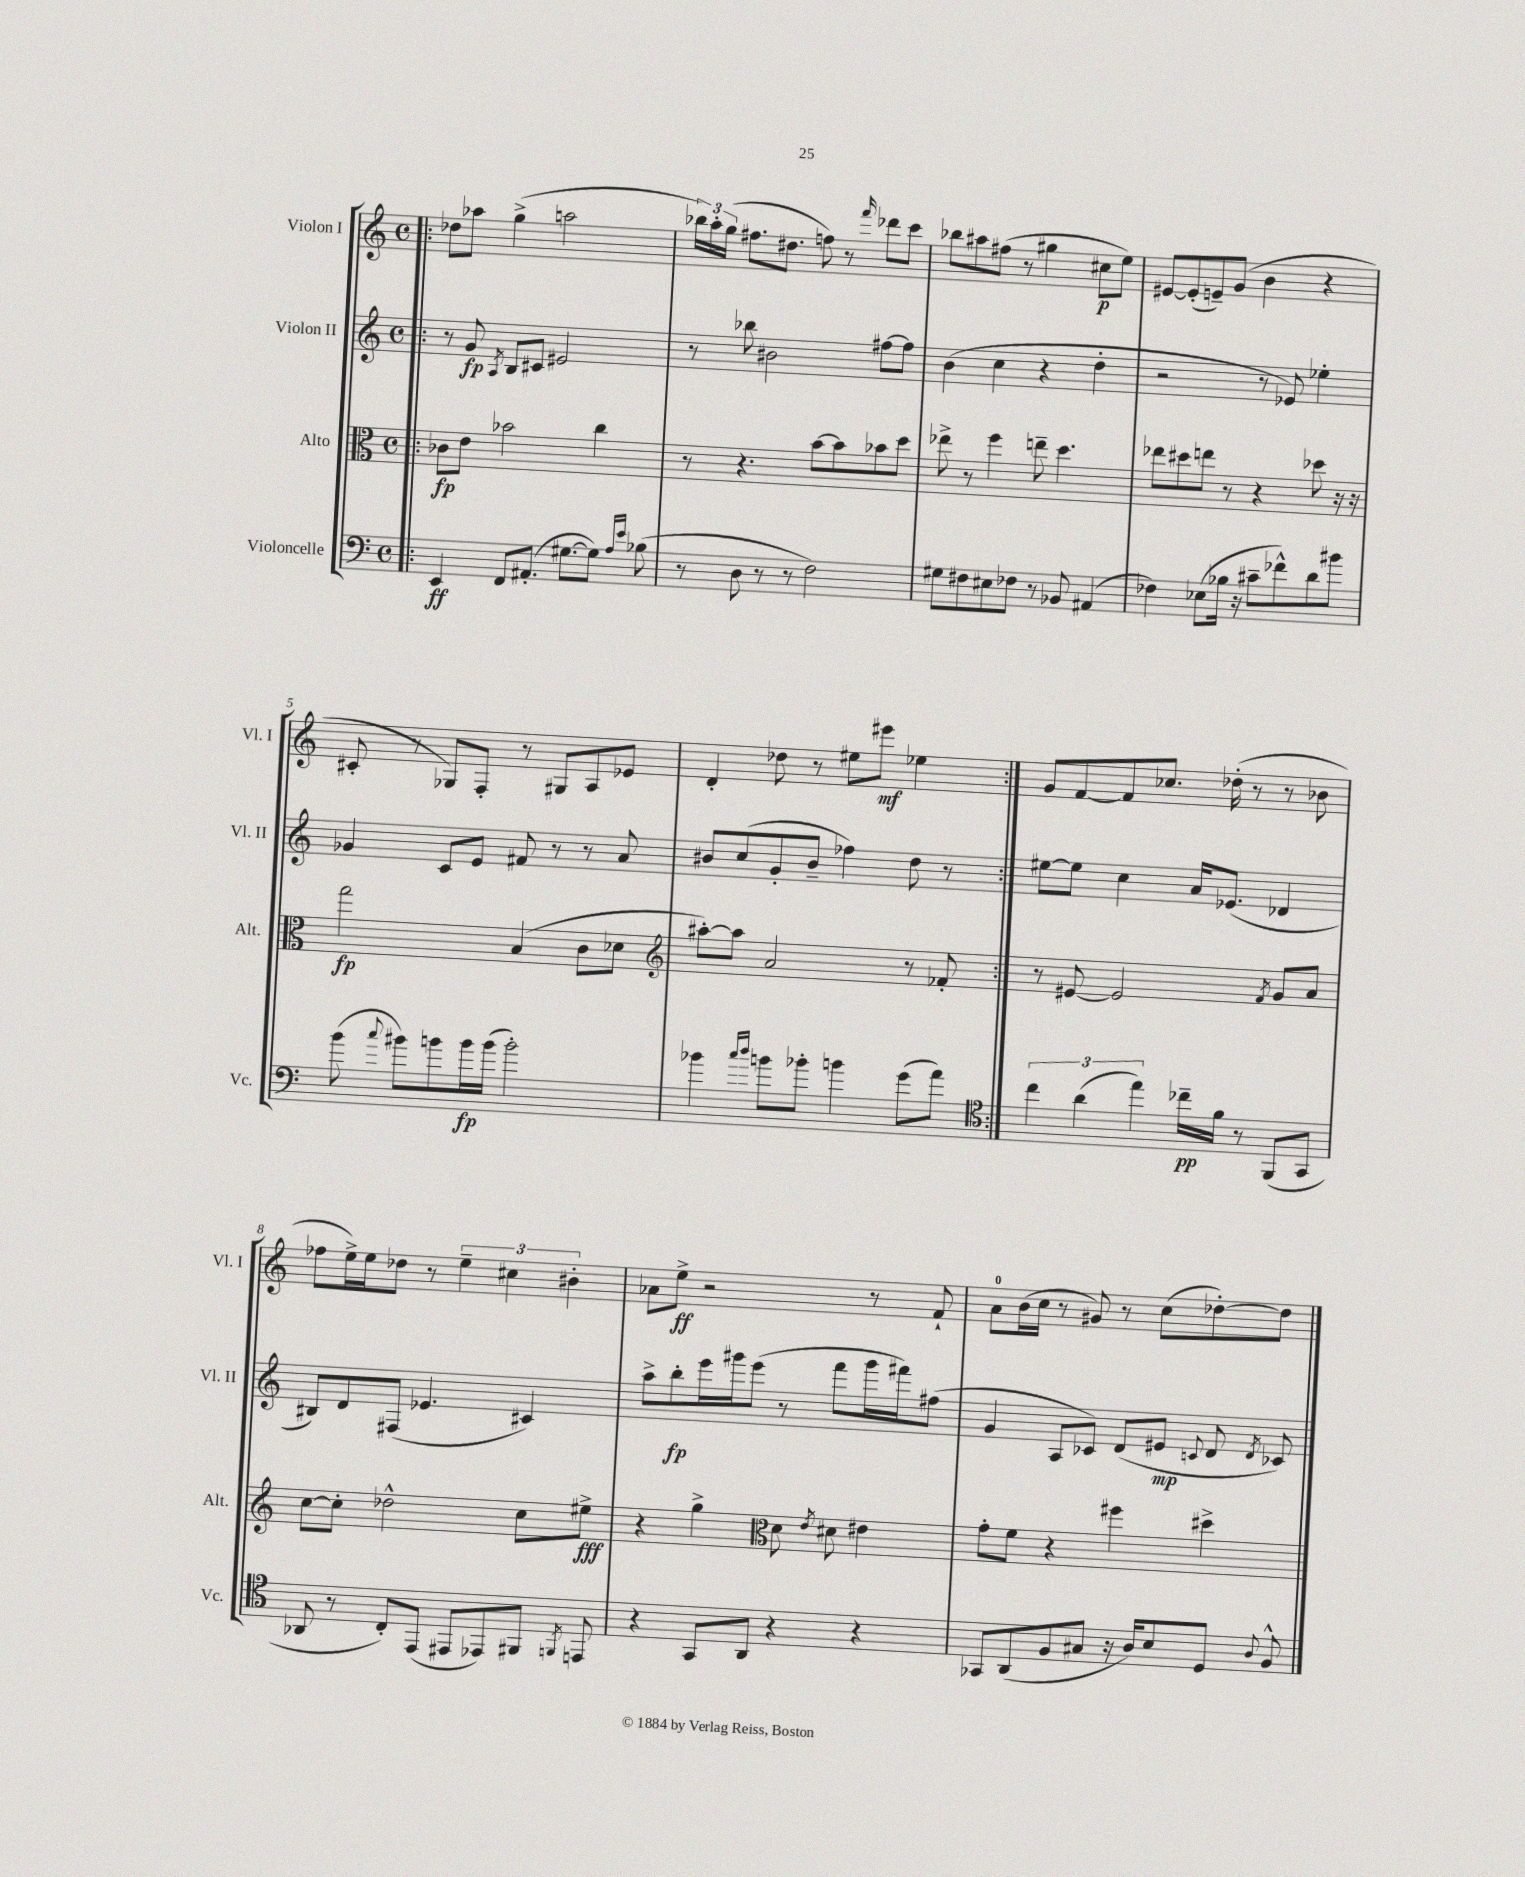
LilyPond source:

<<
\new StaffGroup <<
\new Staff = "s0" \with { instrumentName = "Violon I" shortInstrumentName = "Vl. I" } {
    \clef treble \key c \major \defaultTimeSignature \time 4/4
    \autoBeamOff \repeat volta 2 { \bar ".|:" des''8[ aes''8] g''4->( a''2 |
    \tuplet 3/2 { bes''16[) a''16-. g''16]( } fis''8.[ dis''8.] f''8) r8 \grace { f'''16 } des'''8[ c'''8] |
    bes''8[ ais''8 fis''8]( r8 gis''4 cis''8[\p e''8]) |
    eis'8[~ eis'8-.( e'8--) g'8]( b'4 r4 |
    cis'8-. r8 ges8[) f8]-. r8 gis8[ a8 ees'8] |
    d'4-. des''8 r8 eis''8[ eis'''8]\mf ees''4 | }
    g'8[ f'8~ f'8 ces''8.] des''16-.( r8 r8 bes'8 |
    fes''8[ e''16->) e''16 des''8] r8 \tuplet 3/2 { e''4-- cis''4 bis'4-. } |
    aes'8[ e''8]->\ff r2 r8 f'8-! |
    a'8[-0 b'16( c''16] r8 gis'8) r8 c''8[( des''8~-.) des''8] \bar "|." |
}
\new Staff = "s1" \with { instrumentName = "Violon II" shortInstrumentName = "Vl. II" } {
    \clef treble \key c \major \defaultTimeSignature \time 4/4
    \autoBeamOff \repeat volta 2 { \bar ".|:" r8 g'8\fp \acciaccatura { a8 } b8[ cis'8] eis'2 |
    r8 bes''8 bis'2 fis''8[~ fis''8] |
    b'4( c''4 r4 d''4-. |
    r2 r8 ees'8) ees''4-. |
    ges'4 c'8[ e'8] fis'8 r8 r8 a'8 |
    bis'8[ c''8( g'8-. bis'8]-- fes''4) d''8 r8 | }
    eis''8[~ eis''8] c''4 a'16[ ees'8.]( des'4 |
    bis8[) d'8 fis8]( ees'4. cis'4) |
    a''8[-> b''8-.\fp e'''16 gis'''16 e'''8]( r8 f'''8[ gis'''16 fis'''16) fis''8]( |
    g'4 a8[ ces'8]) d'8[( eis'8]\mp \appoggiatura { c'8 } d'8 \acciaccatura { d'8 } ces'8) \bar "|." |
}
\new Staff = "s2" \with { instrumentName = "Alto" shortInstrumentName = "Alt." } {
    \clef alto \key c \major \defaultTimeSignature \time 4/4
    \autoBeamOff \repeat volta 2 { \bar ".|:" ces'8[\fp e'8] bes'2 c''4 |
    r8 r4. b'8[~ b'8 bes'8 d''8] |
    ees''8-> r8 f''4 e''8-- d''4. |
    ees''8[ dis''8 e''8] r8 r4 des''8 r16 r16 |
    g''2\fp b4( c'8[ des'8] |
    \clef treble ais''8[~-.) ais''8] a'2 r8 fes'8-. | }
    r8 eis'8~ eis'2 \acciaccatura { f'8 } g'8[ a'8] |
    c''8[~ c''8]-. des''2-^ c''8[ eis''8]->\fff |
    r4 g''4-> \clef alto d'8 \acciaccatura { e'8 } dis'8 eis'4 |
    g'8[-. f'8] r4 fis''4 dis''4-> \bar "|." |
}
\new Staff = "s3" \with { instrumentName = "Violoncelle" shortInstrumentName = "Vc." } {
    \clef bass \key c \major \defaultTimeSignature \time 4/4
    \autoBeamOff \repeat volta 2 { \bar ".|:" e,4\ff f,8[ ais,8.]-.( gis8.[~ gis8]) \grace { a16[ e'16] } bes8( |
    r8 d8 r8 r8 f2) |
    gis8[ fis8 eis8 fes8] r8 bes,8 ais,4( |
    fes4) ees8[( bes16] r16 cis'8[-- fes'8-^) d'8 bis'8] |
    b'8( \appoggiatura { c''8 } bis'8[) b'8 b'16\fp b'16]( b'2-.) |
    bes'4 \grace { c''16[ d''16] } b'8[ bes'8]-. b'4 g'8[( a'8]) | }
    \clef tenor \tuplet 3/2 { c''4 a'4( e''4) } ces''16[--\pp f'16] r8 f,8[( g,8] |
    aes,8 r8 c8[-.) e,8]( eis,8[ ees,8) fis,8] \acciaccatura { f,8 } e,8 |
    r4 g,8[ a,8] r4 r4 |
    ges,8[ a,8( f8 gis8] r16 a16[) b8 d8] \appoggiatura { a8 } f8-^ \bar "|." |
}
>>
>>
